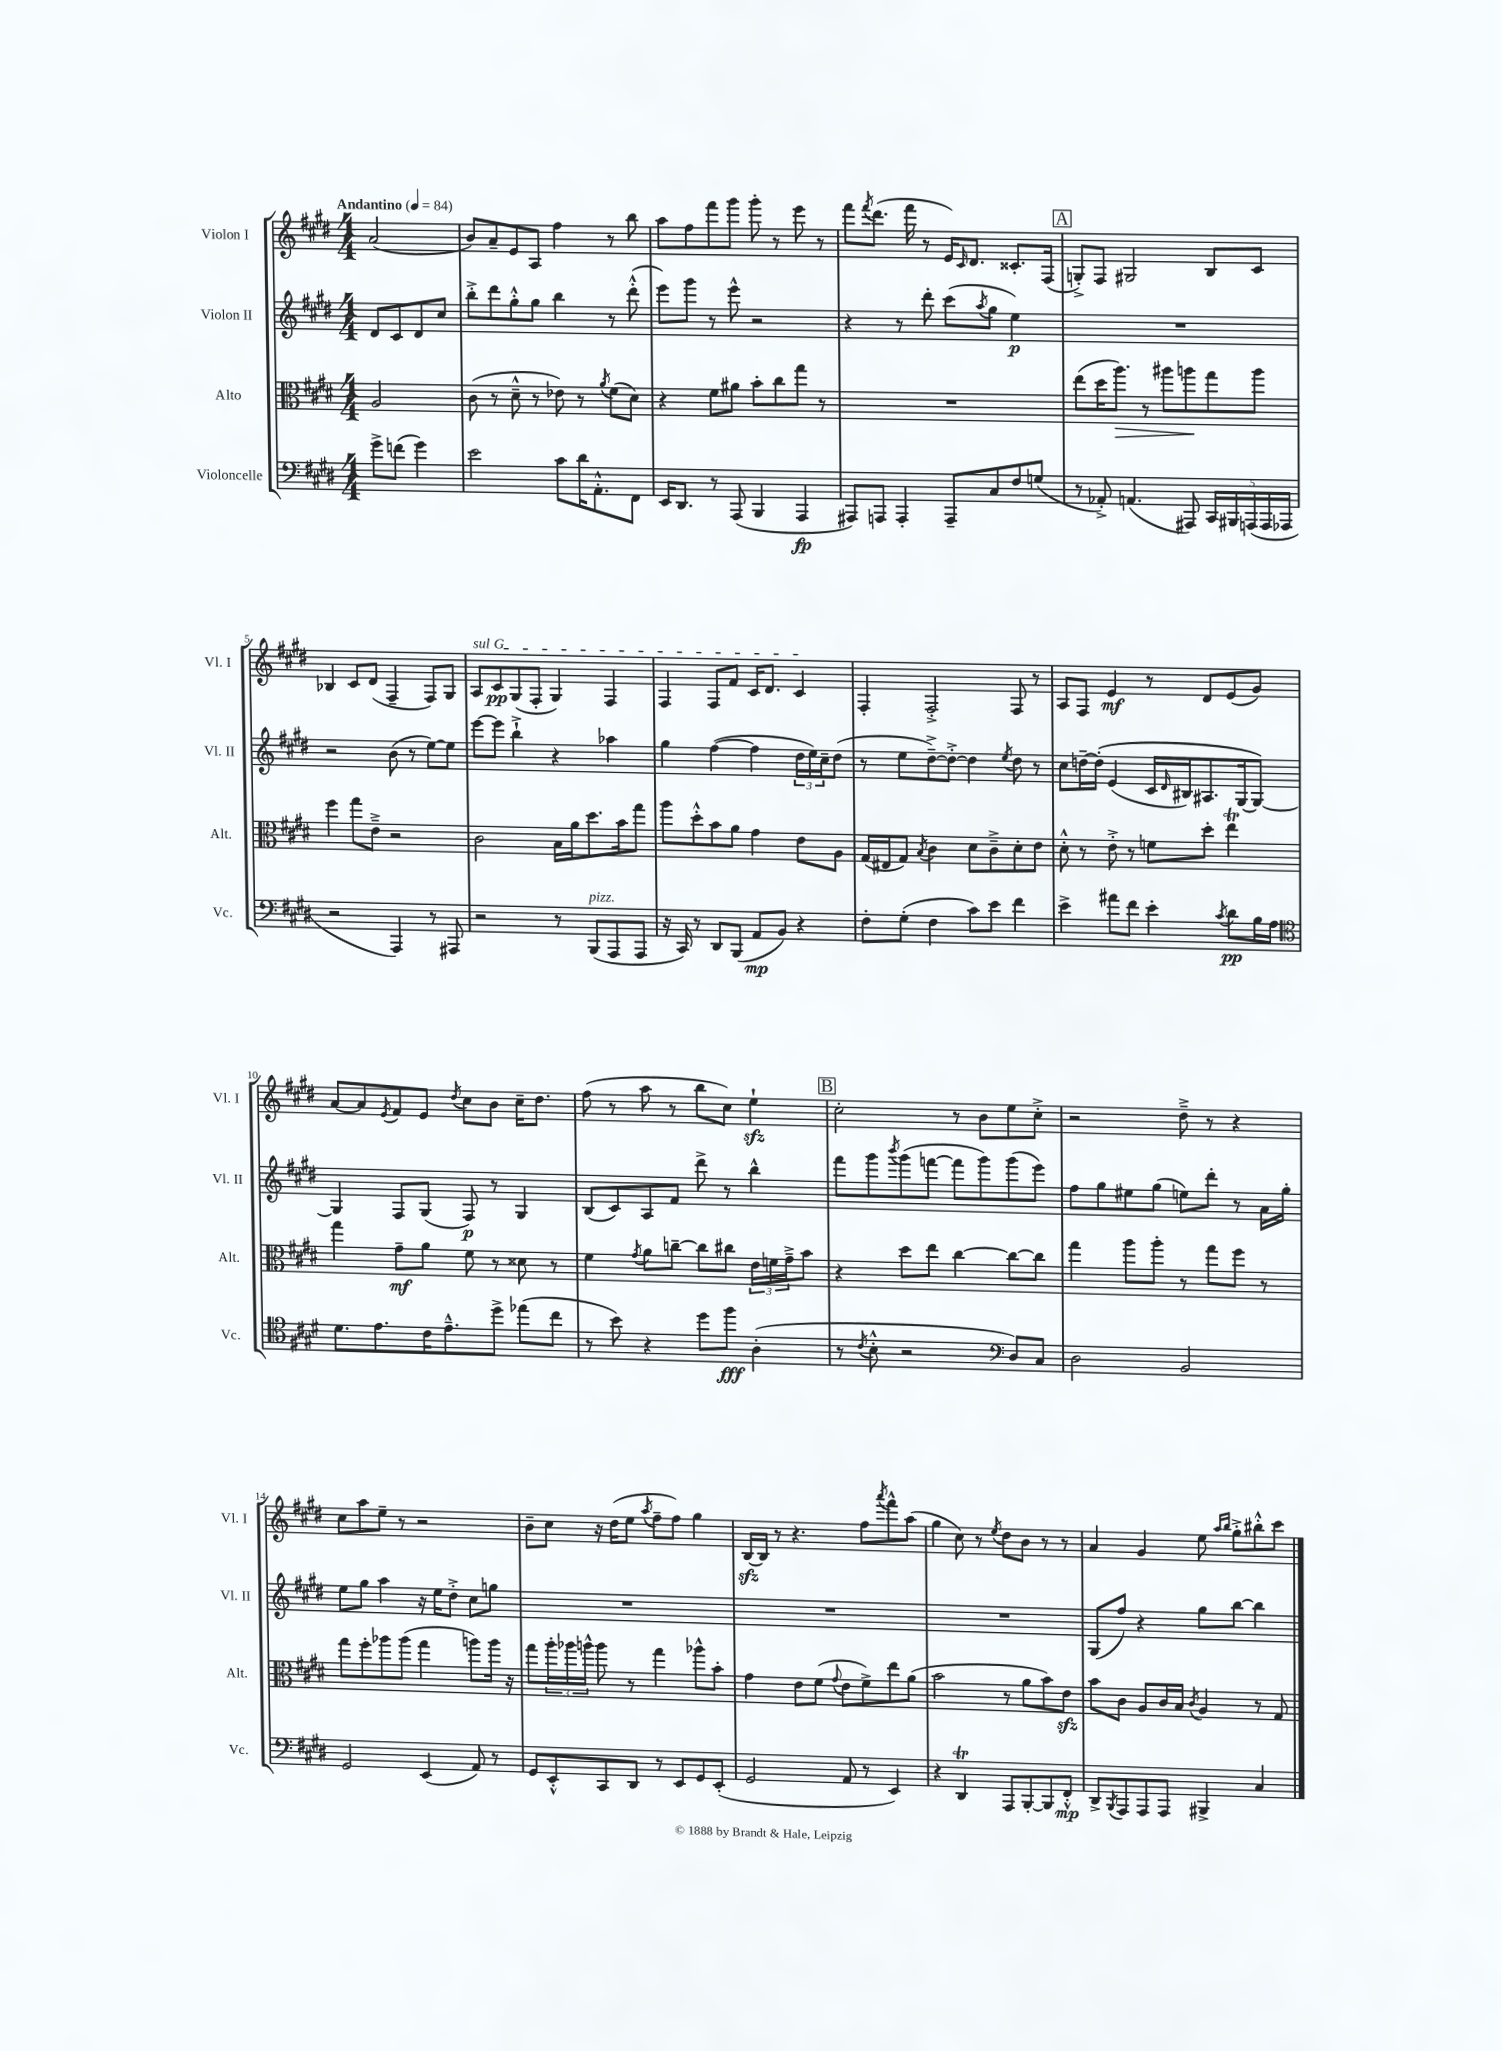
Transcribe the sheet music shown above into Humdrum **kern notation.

**kern	**dynam	**kern	**dynam	**kern	**dynam	**kern	**dynam
*part4	*part4	*part3	*part3	*part2	*part2	*part1	*part1
*staff4	*staff4	*staff3	*staff3	*staff2	*staff2	*staff1	*staff1
*I"Violoncelle	*	*I"Alto	*	*I"Violon II	*	*I"Violon I	*
*I'Vc.	*	*I'Alt.	*	*I'Vl. II	*	*I'Vl. I	*
*clefF4	*	*clefC3	*	*clefG2	*	*clefG2	*
*k[f#c#g#d#]	*	*k[f#c#g#d#]	*	*k[f#c#g#d#]	*	*k[f#c#g#d#]	*
*M4/4	*	*M4/4	*	*M4/4	*	*M4/4	*
*MM84	*	*MM84	*	*MM84	*	*MM84	*
=	=	=	=	=	=	=	=
!	!	!	!	!	!	!LO:TX:a:B:t=Andantino	!
8g#^\L	.	2A/	.	8d#/L	.	(2a/	.
(8fn\J	.	.	.	8c#/	.	.	.
4g#\)	.	.	.	8d#/	.	.	.
.	.	.	.	8cc#/J	.	.	.
=1	=1	=1	=1	=1	=1	=1	=1
2e\	.	(8c#\	.	8bb'^\L	.	8b/L)	.
.	.	8r	.	8ddd#\	.	8a~/	.
.	.	8d#~^^\	.	8gg#'^^\	.	8e/	.
.	.	8r	.	8gg#\J	.	8A/J	.
8c#\L	.	8e-X\)	.	4bb\	.	4ff#\	.
16d#\K	.	8r	.	.	.	.	.
8.AA'^^\	.	.	.	.	.	.	.
.	.	8qa/	.	.	.	.	.
.	.	(8f#\L	.	8r	.	8r	.
8FF#\J	.	8d#\J)	.	(8ddd#'^^\	.	8bb\	.
=2	=2	=2	=2	=2	=2	=2	=2
16EE/KL	.	4r	.	8eee\L)	.	8aa\L	.
8.DD#/J	.	.	.	.	.	.	.
.	.	.	.	8ggg#\J	.	8ff#\	.
8r	.	8f#\L	.	8r	.	8fff#\	.
(8AAA/	.	8a#X\J	.	8eee^^\	.	8ggg#\J	.
4BBB/	.	8b'\L	.	2r	.	8ggg#'\	.
.	.	8cc#\	.	.	.	8r	.
4AAA/	fp	8gg#\J	.	.	.	8eee\	.
.	.	8r	.	.	.	8r	.
=3	=3	=3	=3	=3	=3	=3	=3
8AAA#X/L)	.	1r	.	4r	.	8fff#\L	.
.	.	.	.	.	.	8qfff#/	.
8AAAn/J	.	.	.	.	.	(8.ddd#\J	.
4AAA'/	.	.	.	8r	.	.	.
.	.	.	.	.	.	16fff#\	.
.	.	.	.	8ddd#'\	.	8r	.
8AAA~/L	.	.	.	(8ccc#\L	.	16e/KL)	.
.	.	.	.	.	.	16qqc#/	.
.	.	.	.	.	.	8.d#/J	.
.	.	.	.	8qaa/	.	.	.
8C#/	.	.	.	8gg#\J	.	.	.
8F#/	.	.	.	4ee\)	p	8.c##X'/L	.
(8Gn/J	.	.	.	.	.	.	.
.	.	.	.	.	.	(16F#/Jk	.
!!LO:REH:place=s1:t=A
=4	=4	=4	=4	=4	=4	=4	=4
8r	.	(8ee\L	.	1r	.	8Gn'^/L)	.
8AA-X'^/)	.	16dd#\K	.	.	.	8F#/J	.
!	!	!	!LO:HP:b	!	!	!	!
.	.	8.aa\J)	>	.	.	.	.
(4.AAn/	.	.	.	.	.	2G#X/	.
.	.	8r	.	.	.	.	.
.	.	8aa#X\L	.	.	.	.	.
8AAA#X/)	.	8aan\	.	.	.	.	.
20CC#/LL	.	8gg#\	]	.	.	8B/L	.
20BBB#X/	.	.	.	.	.	.	.
(20AAAn/	.	.	.	.	.	.	.
.	.	8aa\J	.	.	.	8c#/J	.
20AAA/	.	.	.	.	.	.	.
20AAA-X/JJ	.	.	.	.	.	.	.
!!LO:LB:g=z
=5	=5	=5	=5	=5	=5	=5	=5
2r	.	4ff#\	.	2r	.	4B-X/	.
.	.	8gg#\L	.	.	.	8c#/L	.
.	.	8e~^\J	.	.	.	(8d#/J	.
4AAA/)	.	2r	.	(8b\	.	4F#~/	.
.	.	.	.	8r	.	.	.
8r	.	.	.	[8ee\L)	.	8F#/L)	.
8AAA#X/	.	.	.	8ee\J]	.	8G#/J	.
=6	=6	=6	=6	=6	=6	=6	=6
!	!	!	!	!	!	!LO:TX:a:i:t=sul G	!
2r	.	2c#\	.	[8eee\L	.	8A/L	.
.	.	.	.	8eee\J]	.	8c#/	pp
.	.	.	.	4bb`^\	.	(8G#/	.
.	.	.	.	.	.	8F#'/J	.
8r	.	16B\LL	.	4r	.	4G#/)	.
.	.	16a\J	.	.	.	.	.
!LO:TX:a:i:t=pizz.	!	!	!	!	!	!	!
(8BBB/L	.	8.dd#\	.	.	.	.	.
8AAA/	.	.	.	4aa-X\	.	4F#/	.
.	.	16b\k	.	.	.	.	.
8AAA/J	.	8gg#\J	.	.	.	.	.
=7	=7	=7	=7	=7	=7	=7	=7
16r	.	8aa\L	.	4gg#\	.	4F#/	.
16CC#/)	.	.	.	.	.	.	.
8r	.	8dd#'^^\	.	.	.	.	.
8DD#/L	.	8b\	.	([4ff#\	.	8F#/L	.
(8BBB/J	.	8a\J	.	.	.	8f#/J	.
8AA/L	mp	4g#\	.	4ff#\]	.	16c#/KL	.
.	.	.	.	.	.	8.d#/J	.
8BB/J)	.	.	.	.	.	.	.
4r	.	8e\L	.	24dd#\LL	.	4c#/	.
.	.	.	.	24ee\)	.	.	.
.	.	.	.	24cc#~\J	.	.	.
.	.	8A\J	.	(8dd#\J	.	.	.
=8	=8	=8	=8	=8	=8	=8	=8
8F#'\L	.	(16G#/LL	.	8r	.	4F#'/	.
.	.	16E#X/J	.	.	.	.	.
(8G#'\J	.	8G#/J)	.	8ee\L	.	.	.
.	.	8qB/	.	.	.	.	.
4F#\	.	4c#\	.	[8dd#~^\)	.	2F#'^/	.
.	.	.	.	8dd#'^\J_	.	.	.
8c#\L)	.	8d#\L	.	4dd#\]	.	.	.
8e\J	.	8c#~^\	.	.	.	.	.
.	.	.	.	8qee/	.	.	.
4f#\	.	8d#'\	.	8dd#\	.	8F#/	.
.	.	8e\J	.	8r	.	8r	.
=9	=9	=9	=9	=9	=9	=9	=9
4e^\	.	8d#'^^\	.	8cc#\L	.	8A/L	.
.	.	8r	.	[16ddn~\L	.	8F#/J	.
.	.	.	.	(16dd'\JJ]	.	.	.
8a#X\L	.	8e'^\	.	(4e/	.	4e/	mf
8f#\J	.	8r	.	.	.	.	.
4e'\	.	8fn\L	.	16c#/LL	.	8r	.
.	.	.	.	16qqd#/	.	.	.
.	.	.	.	16B#X/J)	.	.	.
.	.	8dd#'\J	.	8.A#X/	.	8d#/L	.
8qc#/	.	.	.	.	.	.	.
8d#\L	pp	4eeT\	.	.	.	(8e/	.
.	.	.	.	[16G#/k	.	.	.
16B\L	.	.	.	8G#/J_)	.	8g#/J)	.
16A\JJ	.	.	.	.	.	.	.
!!LO:LB:g=z
=10	=10	=10	=10	=10	=10	=10	=10
*clefC4	*	*	*	*	*	*	*
8.d#\L	.	4gg#\	.	4G#/]	.	[8a/L	.
.	.	.	.	.	.	8a/]	.
8.e\	.	.	.	.	.	.	.
.	.	.	.	.	.	8qe/	.
.	.	8g#~\L	mf	8F#/L	.	8f#/	.
16c#\K	.	8a\J	.	(8G#/J	.	8e/J	.
8.e~^^\	.	.	.	.	.	.	.
.	.	.	.	.	.	8qdd#/	.
.	.	8f#\	.	8F#/)	p	8cc#\L	.
8dd#^\J	.	8r	.	8r	.	8b\J	.
(8ee-X\L	.	8d##X\	.	4G#/	.	16cc#~\KL	.
.	.	.	.	.	.	8.dd#\J	.
8cc#\J	.	8r	.	.	.	.	.
=11	=11	=11	=11	=11	=11	=11	=11
8r	.	4f#\	.	(8B/L	.	(8ff#\	.
8b\)	.	.	.	8c#/)	.	8r	.
.	.	8qg#/	.	.	.	.	.
4r	.	8a\L	.	8A/	.	8aa\	.
.	.	[8ccn~\J	.	8f#/J	.	8r	.
8dd#\L	.	8cc\L]	.	8ddd#^\	.	8bb\L	.
8ff#\J	fff	8cc#X\J	.	8r	.	8cc#\J)	.
(4A'\	.	24e\LL	.	4bb^^\	.	4eezz`\	.
.	.	24fn\	.	.	.	.	.
.	.	24g#~^\J	.	.	.	.	.
.	.	8b\J	.	.	.	.	.
!!LO:REH:place=s1:t=B
=12	=12	=12	=12	=12	=12	=12	=12
8r	.	4r	.	8fff#\L	.	2cc#'\	.
8qc#/	.	.	.	.	.	.	.
8B'^^\	.	.	.	8ggg#\	.	.	.
.	.	.	.	8qbbb/	.	.	.
2r	.	8dd#\L	.	(8ggg#\	.	.	.
.	.	8ee\J	.	[8fffn\J	.	.	.
.	.	[4cc#\	.	8fff\L]	.	8r	.
.	.	.	.	8ggg#\)	.	8b\L	.
*clefF4	*	*	*	*	*	*	*
8D#/L)	.	8cc#\L_	.	(8ggg#\	.	8ee\	.
8C#/J	.	8cc#\J]	.	8eee\J)	.	8cc#'^\J	.
=13	=13	=13	=13	=13	=13	=13	=13
2D#\	.	4gg#\	.	8ff#\L	.	2r	.
.	.	.	.	8gg#\	.	.	.
.	.	8aa\L	.	8ee#X\	.	.	.
.	.	8aa'\J	.	(8gg#\J	.	.	.
2BB/	.	8r	.	8een\L)	.	8dd#~^\	.
.	.	8gg#\L	.	8ddd#'\J	.	8r	.
.	.	8ff#\J	.	8r	.	4r	.
.	.	8r	.	16a\LL	.	.	.
.	.	.	.	16gg#'\JJ	.	.	.
!!LO:LB:g=z
=14	=14	=14	=14	=14	=14	=14	=14
2GG#/	.	8gg#\L	.	8ee\L	.	8cc#\L	.
.	.	8ff#'\	.	8gg#\J	.	8aa\	.
.	.	8aa-X\	.	4aa\	.	8ee~\J	.
.	.	(8aa-\J	.	.	.	8r	.
(4EE/	.	4gg#\	.	16r	.	2r	.
.	.	.	.	16ee\KL	.	.	.
.	.	.	.	8dd#'^\J	.	.	.
8AA/)	.	8aan\L)	.	8cc#\L	.	.	.
8r	.	16aa\Jk	.	8ggn\J	.	.	.
.	.	16r	.	.	.	.	.
=15	=15	=15	=15	=15	=15	=15	=15
8GG#/L	.	8gg#\L	.	1r	.	8b~\L	.
8EE'^^/	.	24aa'\L	.	.	.	8cc#\J	.
.	.	24aa-X\	.	.	.	.	.
.	.	24aan^^\JJ	.	.	.	.	.
8CC#/	.	8aa\	.	.	.	16r	.
.	.	.	.	.	.	(16dd#\KL	.
8DD#/J	.	8r	.	.	.	8ee\J	.
.	.	.	.	.	.	8qaa/	.
8r	.	4gg#\	.	.	.	8ff#~\L	.
8EE/L	.	.	.	.	.	8ff#\J)	.
8GG#/	.	8aa-X^^\L	.	.	.	4gg#\	.
(8EE'/J	.	8b'\J	.	.	.	.	.
=16	=16	=16	=16	=16	=16	=16	=16
2GG#/	.	4g#\	.	1r	.	[16Bzz/LL	.
.	.	.	.	.	.	16B/JJ]	.
.	.	.	.	.	.	8r	.
.	.	8e\L	.	.	.	4.r	.
.	.	(8f#\J	.	.	.	.	.
.	.	8qqg#/	.	.	.	.	.
8AA/	.	8e\L	.	.	.	.	.
8r	.	8f#^\)	.	.	.	8ff#\L	.
.	.	.	.	.	.	8qaaa/	.
4EE/)	.	8ee\	.	.	.	8fff#^^\	.
.	.	(8a\J	.	.	.	(8aa\J	.
=17	=17	=17	=17	=17	=17	=17	=17
4r	.	2b\	.	1r	.	4gg#\	.
4DD#t/	.	.	.	.	.	8cc#\)	.
.	.	.	.	.	.	8r	.
.	.	.	.	.	.	8qee/	.
8AAA/L	.	8r	.	.	.	8dd#\L	.
[8BBB'/	.	8a\L	.	.	.	8b\J	.
8BBB/]	.	8b\)	.	.	.	8r	.
8FF#'^^/J	mp	8ezz\J	.	.	.	8r	.
=18	=18	=18	=18	=18	=18	=18	=18
8DD#^/L	.	8b\L	.	(8G#/L	.	4a/	.
8qBBB/	.	.	.	.	.	.	.
8AAA/	.	8c#\J	.	8ff#/J)	.	.	.
8AAA/	.	8A/L	.	4r	.	4g#/	.
8AAA/J	.	16c#/L	.	.	.	.	.
.	.	16B/JJ	.	.	.	.	.
.	.	8qc#/	.	.	.	.	.
4BBB#X^/	.	4A/	.	8gg#\L	.	8ee\	.
.	.	.	.	.	.	16qqaa/LL	.
.	.	.	.	.	.	16qqbb/JJ	.
.	.	.	.	[8bb\J	.	8gg#'^\L	.
4C#/	.	8r	.	4bb\]	.	8bb#X'^^\	.
.	.	8G#/	.	.	.	8ccc#\J	.
==	==	==	==	==	==	==	==
*-	*-	*-	*-	*-	*-	*-	*-
